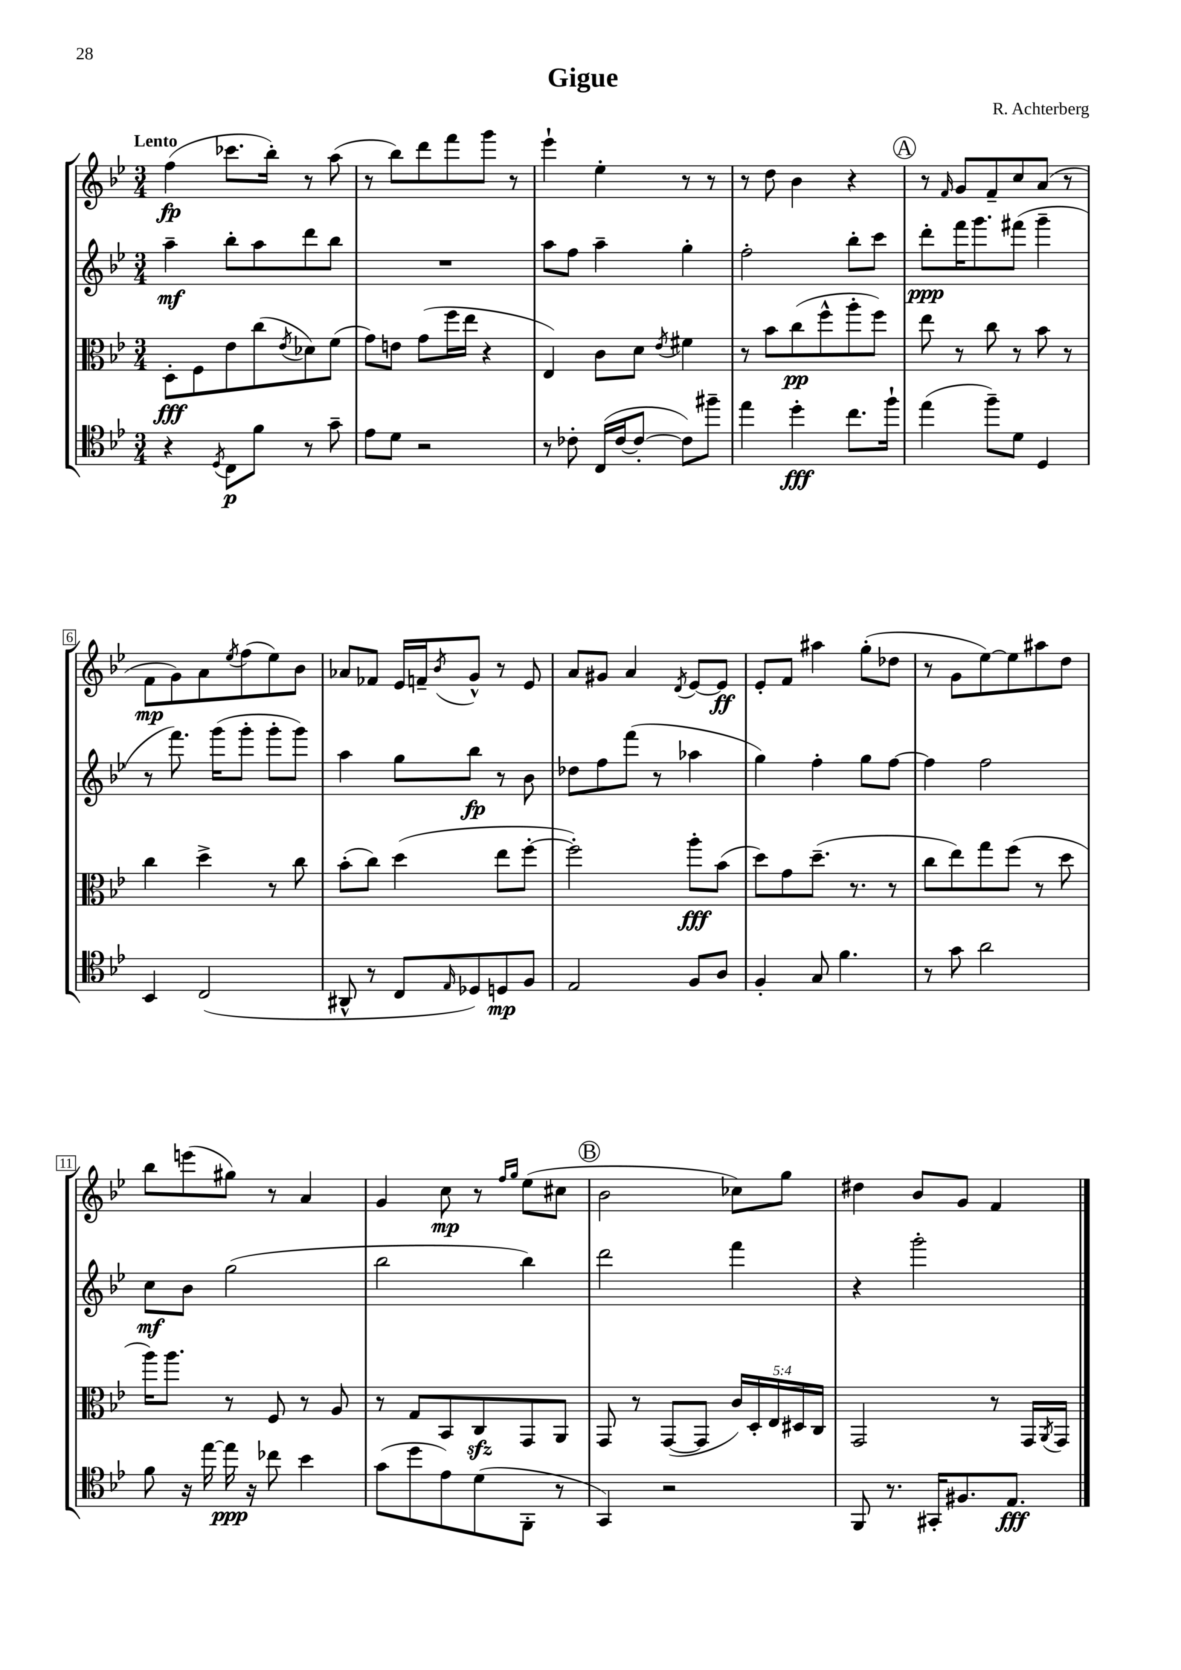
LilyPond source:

\header { title = "Gigue" composer = "R. Achterberg" }
<<
\new StaffGroup <<
\new Staff = "s0" {
    \clef treble \key bes \major \numericTimeSignature \time 3/4 \tempo "Lento"
    f''4\fp( ces'''8. bes''16-.) r8 a''8( |
    r8 bes''8) d'''8 f'''8 g'''8 r8 |
    ees'''4-! ees''4-. r8 r8 |
    r8 d''8 bes'4 r4 |
    \mark \markup { \circle "A" } r8 \grace { f'16 } g'8 f'8-- c''8 a'8( r8 |
    f'8\mp g'8) a'8 \acciaccatura { ees''8 } f''8( ees''8) bes'8 |
    aes'8 fes'8 ees'16 f'16-- \acciaccatura { bes'8 } g'8-^ r8 ees'8 |
    a'8 gis'8 a'4 \acciaccatura { d'8 } ees'8~ ees'8\ff |
    ees'8-. f'8 ais''4 g''8-.( des''8 |
    r8 g'8 ees''8~) ees''8 ais''8 d''8 |
    bes''8 e'''8( gis''8) r8 a'4 |
    g'4 c''8\mp r8 \grace { f''16 g''16 } ees''8( cis''8 |
    \mark \markup { \circle "B" } bes'2 ces''8) g''8 |
    dis''4 bes'8 g'8 f'4 \bar "|." |
}
\new Staff = "s1" {
    \clef treble \key bes \major \numericTimeSignature \time 3/4
    a''4--\mf bes''8-. a''8 d'''8 bes''8 |
    R2. |
    a''8 f''8 a''4-- g''4-. |
    f''2-. bes''8-. c'''8 |
    \mark \markup { \circle "A" } d'''8-.\ppp f'''16 g'''8. fis'''8( g'''4-- |
    r8 f'''8.) g'''16( g'''8-. g'''8-. g'''8) |
    a''4 g''8 bes''8\fp r8 bes'8 |
    des''8 f''8 f'''8( r8 aes''4 |
    g''4) f''4-. g''8 f''8~ |
    f''4 f''2 |
    c''8\mf bes'8 g''2( |
    bes''2 bes''4) |
    \mark \markup { \circle "B" } d'''2 f'''4 |
    r4 g'''2-. \bar "|." |
}
\new Staff = "s2" {
    \clef alto \key bes \major \numericTimeSignature \time 3/4 \override Staff.TupletNumber.text = #tuplet-number::calc-fraction-text
    d8-.\fff f8 ees'8 c''8( \acciaccatura { ees'8 } des'8) f'8( |
    g'8) e'8 g'8( f''16 ees''16 r4 |
    ees4) c'8 d'8 \acciaccatura { ees'8 } fis'4 |
    r8 bes'8 c''8\pp( f''8-^ a''8-. f''8) |
    \mark \markup { \circle "A" } ees''8 r8 c''8 r8 bes'8 r8 |
    c''4 d''4-> r8 c''8 |
    bes'8-.( c''8) d''4( ees''8 f''8~-. |
    f''2-.) a''8-.\fff bes'8( |
    d''8) g'8 d''8.--( r8. r8 |
    c''8 ees''8) g''8 f''8( r8 d''8 |
    a''16) a''8. r8 f8 r8 a8 |
    r8 g8 bes,8 c8\sfz g,8 a,8 |
    \mark \markup { \circle "B" } g,8 r8 g,8~( g,8 \tuplet 5/4 { c'16) d16-. ees16 dis16 c16 } |
    g,2 r8 g,16 \acciaccatura { a,8 } g,16 \bar "|." |
}
\new Staff = "s3" {
    \clef tenor \key bes \major \numericTimeSignature \time 3/4
    r4 \acciaccatura { d8 } c8\p f'8 r8 g'8-- |
    ees'8 d'8 r2 |
    r8 ces'8-. c16( ces'16~ ces'8~-. ces'8) fis''8-- |
    ees''4 d''4-.\fff c''8. f''16-! |
    \mark \markup { \circle "A" } ees''4( f''8--) d'8 d4 |
    bes,4 c2( |
    ais,8-^ r8 c8 \grace { ees16 } des8) d8\mp f8 |
    ees2 f8 a8 |
    f4-. g8 f'4. |
    r8 g'8 a'2 |
    f'8 r16 ees''16~ ees''16\ppp r16 ces''8 bes'4 |
    g'8( d''8 ees'8) d'8( f,8-. r8 |
    \mark \markup { \circle "B" } g,4) r2 |
    f,8 r8. gis,16-. fis8. ees8.\fff \bar "|." |
}
>>
>>
\layout { \context { \Score \override BarNumber.stencil = #(make-stencil-boxer 0.1 0.3 ly:text-interface::print) } }
